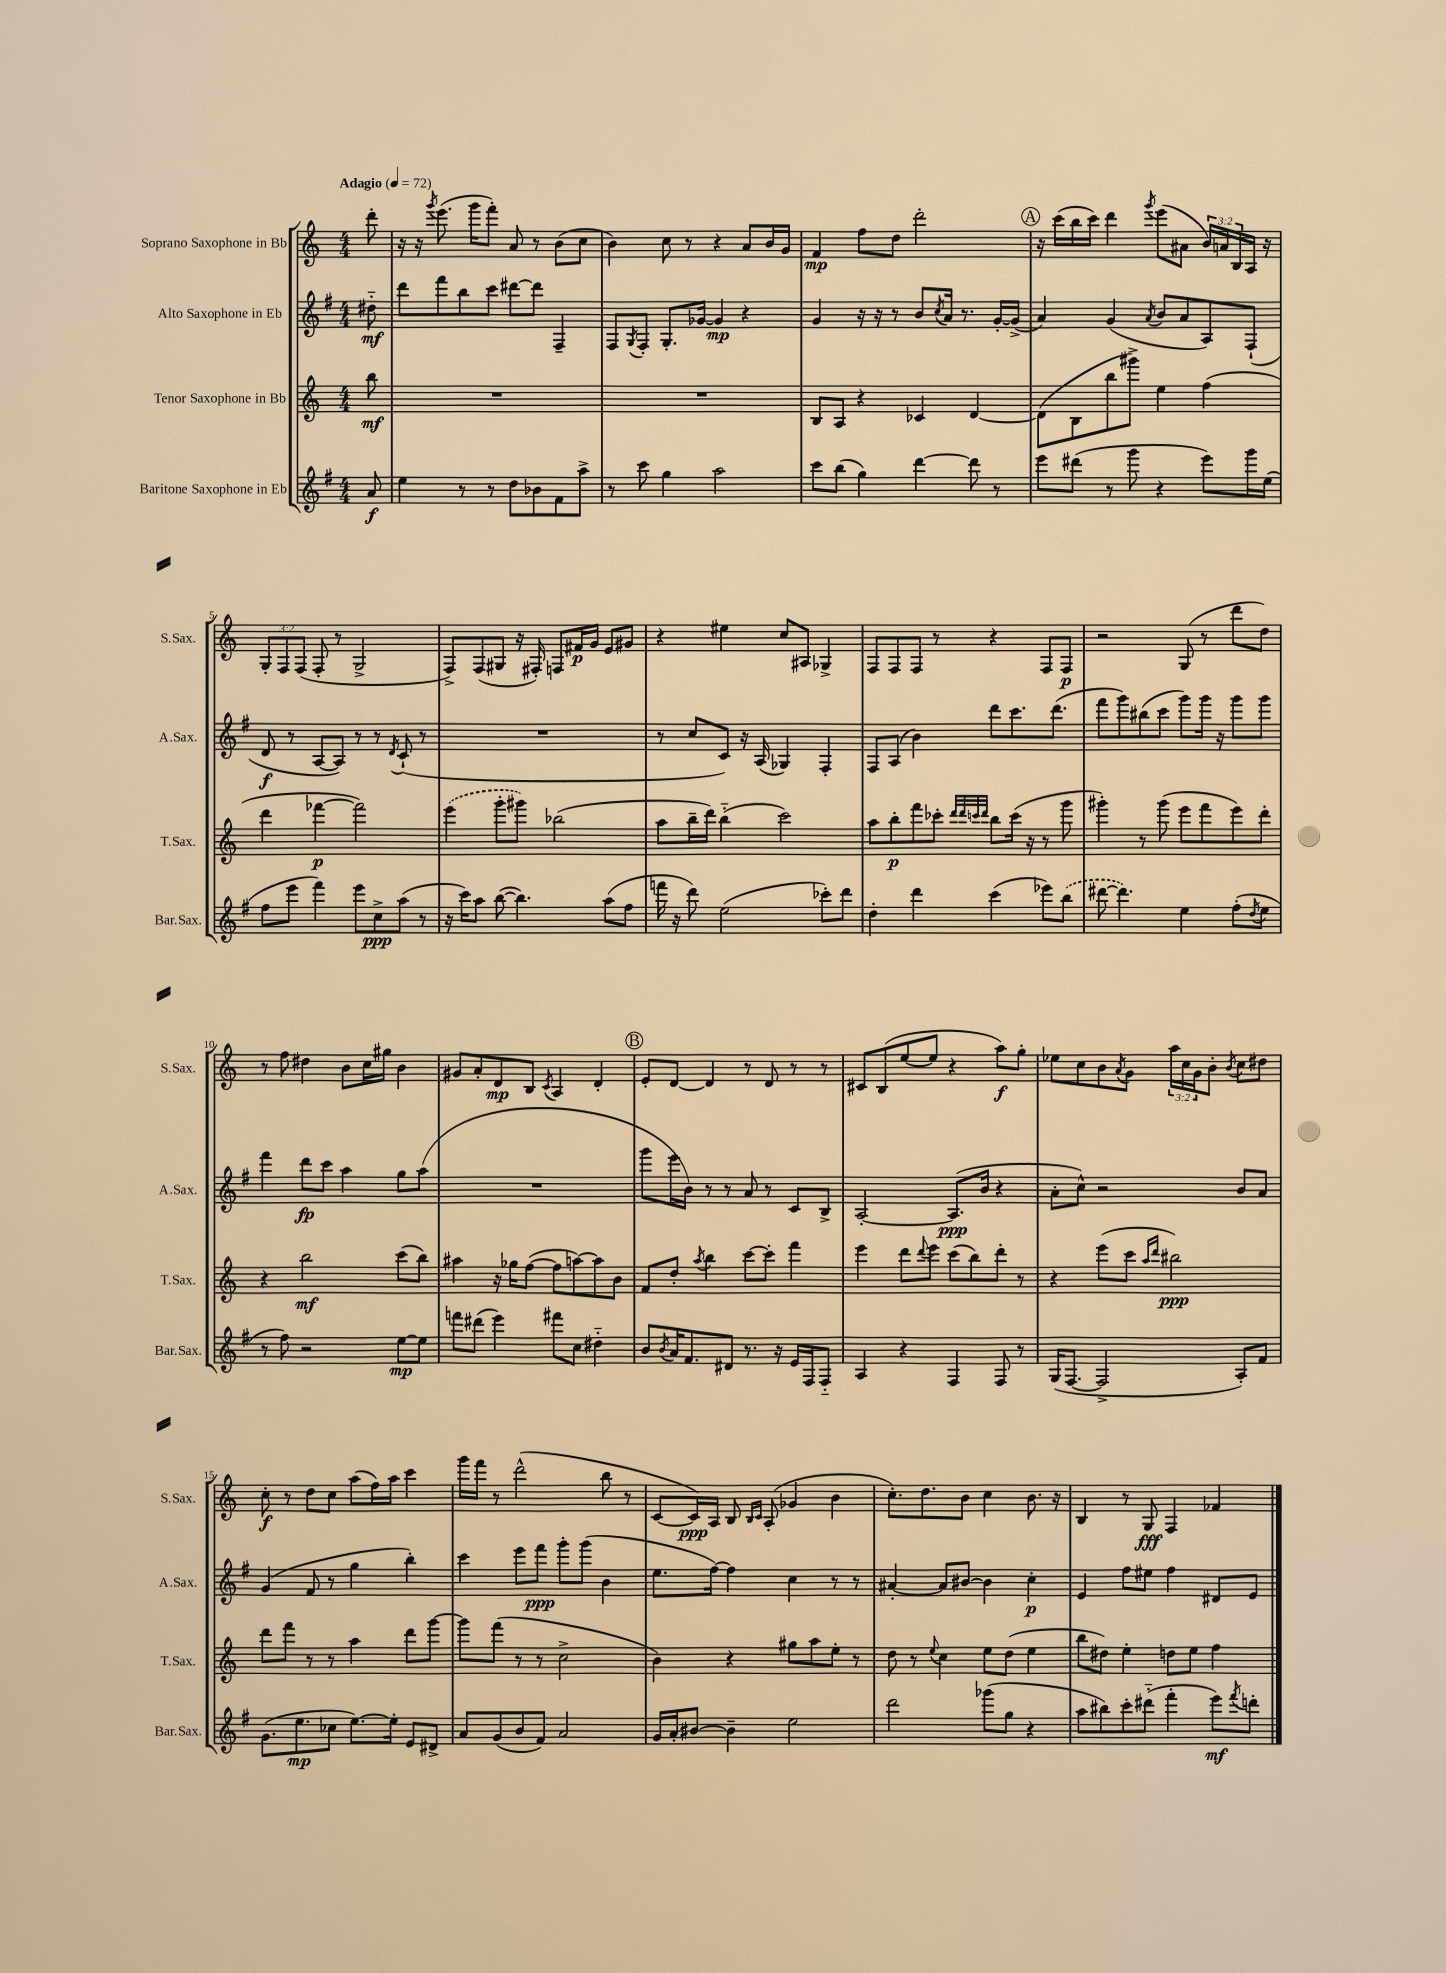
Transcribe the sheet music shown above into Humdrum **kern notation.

**kern	**dynam	**kern	**dynam	**kern	**dynam	**kern	**dynam
*part4	*part4	*part3	*part3	*part2	*part2	*part1	*part1
*staff4	*staff4	*staff3	*staff3	*staff2	*staff2	*staff1	*staff1
*I"Baritone Saxophone in Eb	*	*I"Tenor Saxophone in Bb	*	*I"Alto Saxophone in Eb	*	*I"Soprano Saxophone in Bb	*
*I'Bar.Sax.	*	*I'T.Sax.	*	*I'A.Sax.	*	*I'S.Sax.	*
*clefG2	*	*clefG2	*	*clefG2	*	*clefG2	*
*k[f#]	*	*k[]	*	*k[f#]	*	*k[]	*
*M4/4	*	*M4/4	*	*M4/4	*	*M4/4	*
*MM72	*	*MM72	*	*MM72	*	*MM72	*
=	=	=	=	=	=	=	=
!	!	!	!	!	!	!LO:TX:a:B:t=Adagio	!
8a/	f	8bb\	mf	8dd#X\	mf	8ddd'\	.
=1	=1	=1	=1	=1	=1	=1	=1
4ee\	.	1r	.	8ddd\L	.	16r	.
.	.	.	.	.	.	16r	.
.	.	.	.	.	.	8qggg/	.
.	.	.	.	8fff#\	.	(8.eee\	.
8r	.	.	.	8bb\	.	.	.
.	.	.	.	.	.	16ggg\KL	.
8r	.	.	.	8ccc\J	.	8fff'\J)	.
8dd\L	.	.	.	[8ddd#X\L	.	8a/	.
8b-X\	.	.	.	8ddd#\J]	.	8r	.
8f#\	.	.	.	4F#~/	.	(8b\L	.
8aa^\J	.	.	.	.	.	8cc\J	.
=2	=2	=2	=2	=2	=2	=2	=2
8r	.	1r	.	8F#/L	.	4b\)	.
.	.	.	.	8qG/	.	.	.
8ccc\	.	.	.	8F#'/J	.	.	.
4gg\	.	.	.	8.G'/L	.	8cc\	.
.	.	.	.	.	.	8r	.
.	.	.	.	[16g-X/Jk	.	.	.
2aa\	.	.	.	4g-/]	mp	4r	.
.	.	.	.	4r	.	8a/L	.
.	.	.	.	.	.	16b/L	.
.	.	.	.	.	.	16g/JJ	.
=3	=3	=3	=3	=3	=3	=3	=3
8ccc\L	.	8B/L	.	4g/	.	4f/	mp
(8bb\J	.	8A/J	.	.	.	.	.
4gg\)	.	4r	.	16r	.	8ff\L	.
.	.	.	.	16r	.	.	.
.	.	.	.	8r	.	8dd\J	.
[4ddd\	.	4c-X/	.	8b/L	.	2ddd'\	.
.	.	.	.	8qcc/	.	.	.
.	.	.	.	16a/Jk	.	.	.
.	.	.	.	8.r	.	.	.
8ddd\]	.	[4d/	.	.	.	.	.
8r	.	.	.	[16g'/LL	.	.	.
.	.	.	.	(16g^/JJ]	.	.	.
!!LO:REH:place=s1:t=A
=4	=4	=4	=4	=4	=4	=4	=4
8eee\L	.	(8d\L]	.	4a/)	.	16r	.
.	.	.	.	.	.	(16ccc\LL	.
(8ddd#X\J	.	8B\	.	.	.	16bb\	.
.	.	.	.	.	.	16ccc\JJ)	.
8r	.	8bb\	.	(4g/	.	4ddd\	.
8ggg\	.	8ggg#X^\J)	.	.	.	.	.
.	.	.	.	8qa/	.	8qggg/	.
4r	.	4ee\	.	8b/L	.	(8eee\L	.
.	.	.	.	8a/	.	8a#X\J	.
8eee\L)	.	(4ff\	.	8A/)	.	24b/LL)	.
.	.	.	.	.	.	24an/	.
.	.	.	.	.	.	24B/	.
16ggg\L	.	.	.	(8F#`/J	.	16A/JJ	.
(16ee\JJ	.	.	.	.	.	16r	.
!!LO:LB:g=z
=5	=5	=5	=5	=5	=5	=5	=5
8ff#\L	.	4ddd\	.	8d/	f	12G'/L	.
.	.	.	.	.	.	12F/	.
8eee\J	.	.	.	8r	.	.	.
.	.	.	.	.	.	(12F/J	.
4fff#\)	.	[4fff-X\	p	[8A/L	.	8F'/	.
.	.	.	.	8A/J])	.	8r	.
8eee\L	.	2fff-\])	.	8r	.	2G^/	.
8cc^\	ppp	.	.	8r	.	.	.
.	.	.	.	8qd/	.	.	.
(8aa\J	.	.	.	(8c`/	.	.	.
8r	.	.	.	8r	.	.	.
=6	=6	=6	=6	=6	=6	=6	=6
16r	.	(4eee\	.	1r	.	8F^/L)	.
16ccc\KL)	.	.	.	.	.	.	.
8aa\J	.	.	.	.	.	(8F/	.
([8bb\	.	8ggg'\L	.	.	.	8G#X/J	.
4.bb\])	.	8ggg#X\J)	.	.	.	16r	.
.	.	.	.	.	.	16F#X'/)	.
.	.	(2bb-X\	.	.	.	8Fn/L	.
.	.	.	.	.	.	16f#X/L	p
.	.	.	.	.	.	16g/JJ	.
(8aa\L	.	.	.	.	.	8e/L	.
8ff#\J	.	.	.	.	.	8g#X/J	.
=7	=7	=7	=7	=7	=7	=7	=7
16fffn\	.	8aa\L	.	8r	.	4r	.
16r	.	.	.	.	.	.	.
8ddd\)	.	16bb~\L	.	8cc/L	.	.	.
.	.	16ddd\JJ)	.	.	.	.	.
(2ee\	.	(4bb\	.	8c/J)	.	4ee#X\	.
.	.	.	.	16r	.	.	.
.	.	.	.	(16A/	.	.	.
.	.	2ccc\)	.	4G-X/)	.	8cc/L	.
.	.	.	.	.	.	8A#X/J	.
8ccc-X'\L)	.	.	.	4F#'/	.	4G-X^/	.
8ddd\J	.	.	.	.	.	.	.
=8	=8	=8	=8	=8	=8	=8	=8
4dd'\	.	8aa\L	.	8F#/L	.	8F/L	.
.	.	8bb'\	p	(8A/J	.	8F/	.
4ddd\	.	8fff\	.	4b\)	.	8F/J	.
.	.	8ccc-X'\J	.	.	.	8r	.
.	.	32qqddd/LLL	.	.	.	.	.
.	.	32qqddd/	.	.	.	.	.
.	.	32qqcccn/	.	.	.	.	.
.	.	32qqddd/JJJ	.	.	.	.	.
(4ccc\	.	8bb\L	.	8ddd\L	.	4r	.
.	.	(16ccc\Jk	.	8.ccc\	.	.	.
.	.	16r	.	.	.	.	.
8eee-X\L)	.	8r	.	.	.	8F/L	.
.	.	.	.	(8.ddd\J	.	.	.
(8bb\J	.	8ggg\	.	.	.	8F/J	p
=9	=9	=9	=9	=9	=9	=9	=9
[8ddd#X\	.	4ggg#X'\)	.	8fff#\L	.	2r	.
4.ddd#\])	.	.	.	8ggg\)	.	.	.
.	.	8r	.	(8bb#X\	.	.	.
.	.	(8ggg#\	.	8ccc\J	.	.	.
4ee\	.	8eee\L	.	8ggg\L)	.	(8G/	.
.	.	8fff\	.	16ggg\Jk	.	8r	.
.	.	.	.	16r	.	.	.
(8ff#'\L	.	8eee\)	.	8ggg\L	.	8ddd\L	.
8qdd/	.	.	.	.	.	.	.
8ee\J	.	8ddd'\J	.	8ggg\J	.	8dd\J)	.
!!LO:LB:g=z
=10	=10	=10	=10	=10	=10	=10	=10
8r	.	4r	.	4fff#\	.	8r	.
8ff#\)	.	.	.	.	.	8ff\	.
2r	.	2bb\	mf	8ddd\L	fp	4dd#X\	.
.	.	.	.	8ccc\J	.	.	.
.	.	.	.	4aa\	.	8b\L	.
.	.	.	.	.	.	16cc\L	.
.	.	.	.	.	.	16gg#X\JJ	.
[8ee\L	mp	(8ccc\L	.	8gg\L	.	4b\	.
8ee\J]	.	8bb\J)	.	(8aa\J	.	.	.
=11	=11	=11	=11	=11	=11	=11	=11
8fffn\L	.	4aa#X\	.	1r	.	8g#X/L	.
(8ddd#X\J	.	.	.	.	.	8a'/	.
4eee\)	.	16r	.	.	.	8d/	mp
.	.	16gg-X\KL	.	.	.	.	.
.	.	([8ff\J	.	.	.	8B/J	.
.	.	.	.	.	.	8qc/	.
8fff#X\L	.	8ff\L]	.	.	.	4A/	.
8cc\J	.	[8aan\)	.	.	.	.	.
4dd#X\	.	8aa\]	.	.	.	4d'/	.
.	.	8b\J	.	.	.	.	.
!!LO:REH:place=s1:t=B
=12	=12	=12	=12	=12	=12	=12	=12
8b/L	.	8f/L	.	8ggg\L	.	8e'/L	.
8qb/	.	.	.	.	.	.	.
16a/K	.	8dd'/J	.	16eee\L	.	[8d/J	.
8.f#/	.	.	.	16b\JJ)	.	.	.
.	.	8qaa/	.	.	.	.	.
.	.	4bb\	.	8r	.	4d/]	.
8d#X/J	.	.	.	8r	.	.	.
8.r	.	[8ccc\L	.	8a/	.	8r	.
.	.	8ccc'\J]	.	8r	.	8d/	.
16r	.	.	.	.	.	.	.
16e/LL	.	4fff\	.	8c/L	.	8r	.
16F#/J	.	.	.	.	.	.	.
8F#/J	.	.	.	8B^/J	.	8r	.
=13	=13	=13	=13	=13	=13	=13	=13
4A/	.	4eee\	.	[2A'/	.	8c#X/L	.
.	.	.	.	.	.	(8B/	.
4r	.	8ddd\L	.	.	.	[8ee/	.
.	.	8qqddd/	.	.	.	.	.
.	.	8eee\J	.	.	.	8ee/J]	.
4F#/	.	(8ccc\L	.	(8.A/L]	ppp	4r	.
.	.	8bb\)	.	.	.	.	.
.	.	.	.	16b/Jk	.	.	.
8F#/	.	8ddd'\J	.	4r	.	8aa\L)	f
8r	.	8r	.	.	.	8gg'\J	.
=14	=14	=14	=14	=14	=14	=14	=14
(16G/KL	.	4r	.	8a'\L	.	8ee-X\L	.
[8.F#/J	.	.	.	.	.	.	.
.	.	.	.	8cc^^\J)	.	8cc\	.
2F#^/]	.	(8eee\L	.	2r	.	8b\	.
.	.	.	.	.	.	8qa/	.
.	.	8ccc\J	.	.	.	8g\J	.
.	.	16qqaa/LL	.	.	.	.	.
.	.	16qqddd/JJ	.	.	.	.	.
.	.	2bb#X\)	ppp	.	.	24aa\LL	.
.	.	.	.	.	.	24cc\	.
.	.	.	.	.	.	24g\J	.
.	.	.	.	.	.	8b'\J	.
.	.	.	.	.	.	8qb/	.
8A'/L)	.	.	.	8b/L	.	8cc\L	.
8f#/J	.	.	.	8a/J	.	8dd#X\J	.
!!LO:LB:g=z
=15	=15	=15	=15	=15	=15	=15	=15
(8.g\L	.	8ddd\L	.	(4g/	.	8cc'\	f
.	.	8fff\J	.	.	.	8r	.
8.ee\	mp	.	.	.	.	.	.
.	.	8r	.	8f#/	.	8dd\L	.
8cc-X\J	.	8r	.	8r	.	8cc\J	.
[8.ee\L)	.	4aa\	.	4gg\	.	(8aa\L	.
.	.	.	.	.	.	16ff\L)	.
16ee'\Jk]	.	.	.	.	.	16aa\JJ	.
8e/L	.	8ddd\L	.	4bb'\)	.	4ccc\	.
8d#X^/J	.	[8ggg\J	.	.	.	.	.
=16	=16	=16	=16	=16	=16	=16	=16
8a/L	.	8ggg\L]	.	4ccc\	.	16ggg\LL	.
.	.	.	.	.	.	16fff\JJ	.
(8g/	.	(8fff\J	.	.	.	8r	.
8b/	.	8r	.	8eee\L	.	(2ddd^^\	.
8f#/J)	.	8r	.	8fff#\J	ppp	.	.
2a/	.	2cc^\	.	8ggg'\L	.	.	.
.	.	.	.	(8ggg\J	.	.	.
.	.	.	.	4b\	.	8bb\	.
.	.	.	.	.	.	8r	.
=17	=17	=17	=17	=17	=17	=17	=17
16g/LL	.	4b\)	.	8.ee\L	.	[8c/L	.
16a'/J	.	.	.	.	.	.	.
[8b#X/J	.	.	.	.	.	16c/L])	ppp
.	.	.	.	[16ff#\Jk)	.	16A/JJ	.
4b#~\]	.	4r	.	4ff#\]	.	8B/	.
.	.	.	.	.	.	16qqB/LL	.
.	.	.	.	.	.	16qqc/JJ	.
.	.	.	.	.	.	(8A'/	.
2ee\	.	8gg#X\L	.	4cc\	.	4g-X/	.
.	.	8aa\	.	.	.	.	.
.	.	8ee'\J	.	8r	.	4b\	.
.	.	8r	.	8r	.	.	.
=18	=18	=18	=18	=18	=18	=18	=18
2ddd\	.	8dd\	.	[4a#X'/	.	8.cc'\L)	.
.	.	8r	.	.	.	.	.
.	.	.	.	.	.	8.dd\	.
.	.	8qqee/	.	.	.	.	.
.	.	4cc\	.	8a#/L]	.	.	.
.	.	.	.	[8b#X/J	.	8b\J	.
(8ggg-X\L	.	8ee\L	.	4b#\]	.	4cc\	.
8gg\J	.	(8dd\J	.	.	.	.	.
4r	.	4ee\	.	4cc'\	p	8.b\	.
.	.	.	.	.	.	16r	.
=19	=19	=19	=19	=19	=19	=19	=19
8aa\L	.	8bb\L	.	4e/	.	4B/	.
8bb#X\)	.	8dd#X\J)	.	.	.	.	.
8ccc'\	.	4ee'\	.	8ff#\L	.	8r	.
(8ddd#X\J	.	.	.	8ee#X\J	.	8G/	fff
4fff#'\	.	8ddn\L	.	4ff#\	.	4F/	.
.	.	8ee\J	.	.	.	.	.
8eee\L)	mf	4ff\	.	8d#X/L	.	4f-X/	.
8qfff#/	.	.	.	.	.	.	.
8dddn'\J	.	.	.	8e/J	.	.	.
==	==	==	==	==	==	==	==
*-	*-	*-	*-	*-	*-	*-	*-
